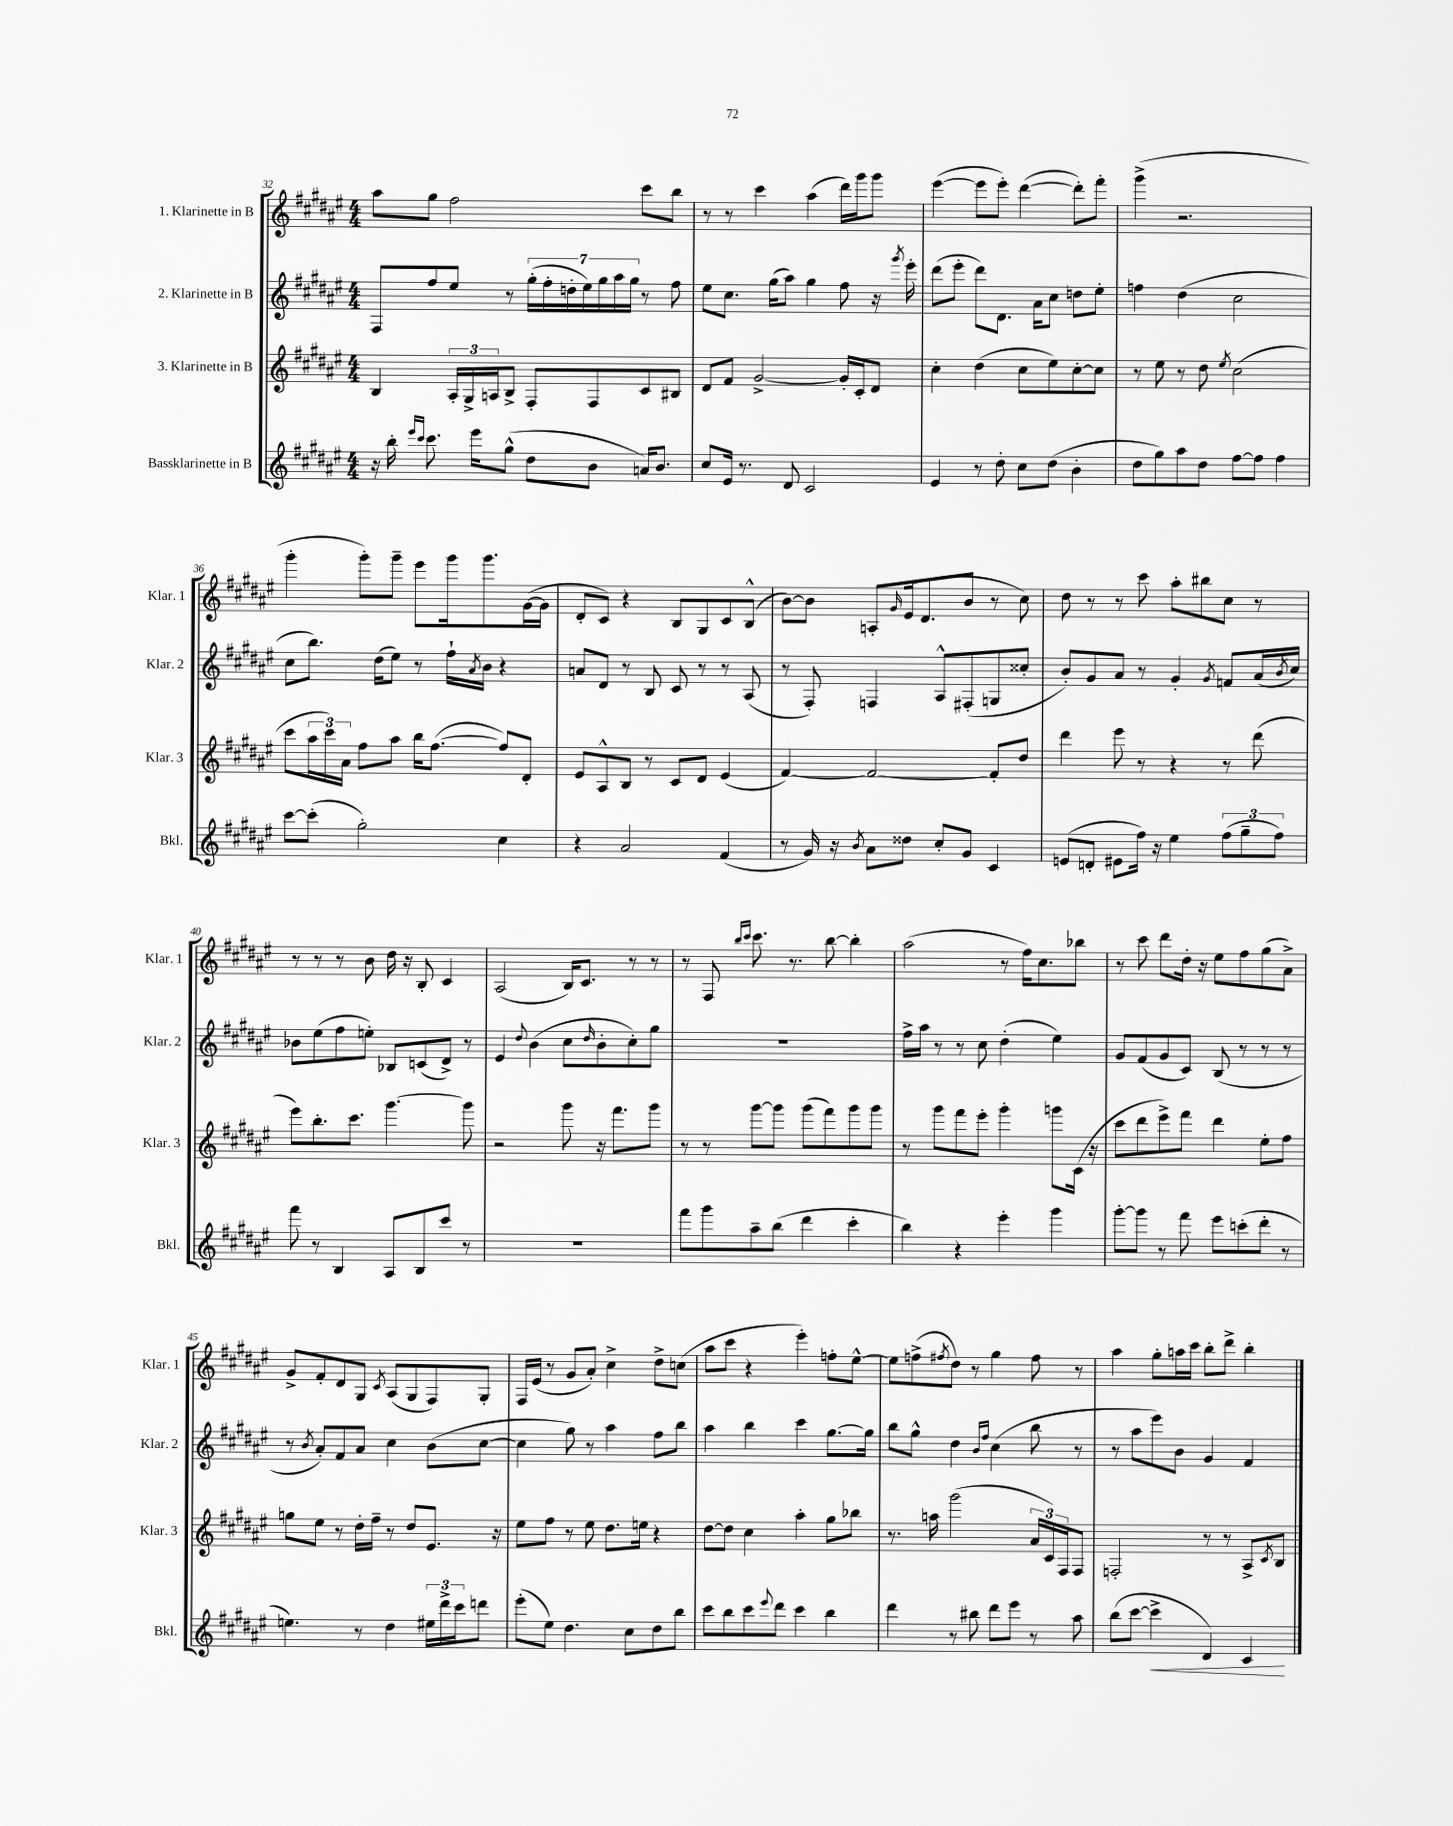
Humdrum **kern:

**kern	**dynam	**kern	**kern	**kern
*part4	*part4	*part3	*part2	*part1
*staff4	*staff4	*staff3	*staff2	*staff1
*I"Bassklarinette in B	*	*I"3. Klarinette in B	*I"2. Klarinette in B	*I"1. Klarinette in B
*I'Bkl.	*	*I'Klar. 3	*I'Klar. 2	*I'Klar. 1
*clefG2	*	*clefG2	*clefG2	*clefG2
*k[f#c#g#d#a#e#]	*	*k[f#c#g#d#a#e#]	*k[f#c#g#d#a#e#]	*k[f#c#g#d#a#e#]
*M4/4	*	*M4/4	*M4/4	*M4/4
=32	=32	=32	=32	=32
16r	.	4B/	8F#/L	8aa#\L
16bb'\	.	.	.	.
16qqeee#/LL	.	.	.	.
16qqccc#/JJ	.	.	.	.
8.ccc#\	.	.	8ff#/	8gg#\J
.	.	24A#'/LL	8ee#/J	2ff#\
.	.	24G#^/	.	.
16eee#\KL	.	.	.	.
.	.	24An/J	.	.
(8gg#^^\J	.	8B^/J	8r	.
8dd#\L	.	8F#'/L	(28gg#'\LL	.
.	.	.	28ff#'\	.
.	.	.	28ddn'\	.
.	.	.	28ee#\)	.
8b\J	.	8F#/	.	.
.	.	.	28gg#\	.
.	.	.	28aa#\	.
.	.	.	28gg#\JJ	.
16an/KL)	.	8c#/	8r	8ccc#\L
8.b/J	.	.	.	.
.	.	8B#X/J	8ff#\	8bb\J
=33	=33	=33	=33	=33
8cc#/L	.	8d#/L	8ee#\L	8r
16e#/Jk	.	8f#/J	8.cc#\J	8r
8.r	.	.	.	.
.	.	[2g#^/	.	4ccc#\
.	.	.	(16gg#\KL	.
8d#/	.	.	8aa#\J)	.
2c#/	.	.	4gg#\	(4aa#\
.	.	16g#'/LL]	8ff#\	16ddd#\LL)
.	.	16c#'/J	.	16ggg#\J
.	.	8d#/J	16r	8ggg#\J
.	.	.	8qggg#/	.
.	.	.	16eee#'\	.
=34	=34	=34	=34	=34
4e#/	.	4cc#'\	(8ddd#\L	([4eee#\
.	.	.	8eee#'\J	.
8r	.	(4dd#\	8ddd#\L)	8eee#\L]
8dd#'\	.	.	8.d#\J	8eee#'\J)
8cc#\L	.	8cc#\L	.	([4ddd#\
.	.	.	16a#\KL	.
(8dd#\J	.	8ee#\)	8cc#\J	.
4b'\	.	[8cc#'\	8ddn\L	8ddd#'\L])
.	.	8cc#\J]	8ee#'\J	8fff#'\J
=35	=35	=35	=35	=35
8dd#\L	.	8r	4ffn\	(4ggg#^\
8gg#\)	.	8ee#\	.	.
8aa#\	.	8r	(4dd#\	2.r
8dd#\J	.	8dd#\	.	.
.	.	8qee#/	.	.
[8ff#\L	.	(2cc#\	2cc#\	.
8ff#\J]	.	.	.	.
4ff#\	.	.	.	.
!!LO:LB:g=z
=36	=36	=36	=36	=36
[8ccc#\L	.	8ccc#\L	8cc#\L	4ggg#'\
(8ccc#'\J]	.	24aa#\L	8.bb\J)	.
.	.	24ccc#\)	.	.
.	.	24a#\JJ	.	.
2gg#'\)	.	8ff#\L	.	8ggg#'\L)
.	.	.	(16dd#\KL	.
.	.	8aa#\J	8ee#\J)	8ggg#~\J
.	.	16bb\KL	8r	8eee#\L
.	.	([8.ff#\J	.	.
.	.	.	16ff#`\LL	16ggg#\k
.	.	.	8qa#/	.
.	.	.	16b\JJ	8.ggg#\
4cc#\	.	8ff#/L])	4r	.
.	.	8d#'/J	.	([16g#\L
.	.	.	.	16g#\JJ]
=37	=37	=37	=37	=37
4r	.	8e#/L	8an/L	8d#'/L
.	.	8A#^^/	8d#/J	8c#/J)
2a#/	.	8B/J	8r	4r
.	.	8r	8B/	.
.	.	8c#/L	8c#/	8B/L
.	.	8d#/J	8r	8G#/
(4f#/	.	(4e#/	8r	8c#/
.	.	.	(8A#/	(8B^^/J
=38	=38	=38	=38	=38
8r	.	[4f#/)	8r	[8b\L)
16g#/)	.	.	8F#'/)	8b\J]
16r	.	.	.	.
8qb/	.	.	.	.
8a#\L	.	2f#/_	4Fn/	8An'/L
.	.	.	.	16qqg#/
8dd##X\J	.	.	.	(16e#/k
.	.	.	.	8.d#/
8cc#'/L	.	.	8A#^^/L	.
8g#/J	.	.	(8F#X'/	8b/J
4c#/	.	8f#'/L]	8Gn/	8r
.	.	8dd#/J	8cc##X'/J	8cc#\)
=39	=39	=39	=39	=39
(8en/L	.	4ddd#\	8b'/L)	8dd#\
8dn'/J	.	.	8g#/	8r
8e#X\L	.	8eee#\	8a#/J	8r
16ff#\Jk)	.	8r	8r	8ccc#\
16r	.	.	.	.
4ee#\	.	4r	4g#'/	8aa#'\L
.	.	.	.	8bb#X\
.	.	.	8qg#/	.
(12ff#\L	.	8r	8fn/L	8cc#\J
12gg#~\	.	.	.	.
.	.	(8ddd#\	(16a#/L	8r
12ff#\J)	.	.	.	.
.	.	.	8qb/	.
.	.	.	16cc#/JJ)	.
!!LO:LB:g=z
=40	=40	=40	=40	=40
8fff#\	.	8eee#\L)	8b-X\L	8r
8r	.	8.bb'\	(8ee#\	8r
4B/	.	.	8ff#\	8r
.	.	8.ccc#\J	.	.
.	.	.	8een'\J)	8b\
8A#/L	.	[4.ggg#\	8B-X/L	16dd#\
.	.	.	.	16r
8B/	.	.	(8cn/	8B'/
8ccc#/J	.	.	8d#^/J)	4c#/
8r	.	8ggg#\]	8r	.
=41	=41	=41	=41	=41
1r	.	2r	4e#/	(2A#/
.	.	.	8qqdd#/	.
.	.	.	(4b\	.
.	.	8ggg#\	8cc#\L	16B/KL)
.	.	.	.	8.c#/J
.	.	.	16qqdd#/	.
.	.	16r	8b'\	.
.	.	8.fff#\L	.	.
.	.	.	8cc#'\)	8r
.	.	8ggg#\J	8gg#\J	8r
=42	=42	=42	=42	=42
8fff#\L	.	8r	1r	8r
8ggg#\	.	8r	.	8F#/
.	.	.	.	16qqbb/LL
.	.	.	.	16qqccc#/JJ
8aa#~\	.	[8ggg#\L	.	8.ccc#\
(8bb\J	.	8ggg#\J]	.	.
.	.	.	.	8.r
4ddd#\	.	(8ggg#\L	.	.
.	.	8fff#\)	.	[8bb\
4ccc#'\	.	8ggg#\	.	4bb'\]
.	.	8ggg#\J	.	.
=43	=43	=43	=43	=43
4bb\)	.	8r	16ff#^\LL	(2aa#\
.	.	.	16aa#\JJ	.
.	.	8ggg#\L	8r	.
4r	.	8fff#\	8r	.
.	.	8eee#'\J	8cc#\	.
4eee#'\	.	4ggg#'\	(4dd#'\	8r
.	.	.	.	16ff#\KL)
.	.	.	.	8.cc#\
4ggg#\	.	8gggn\L	4ee#\)	.
.	.	(16c#\Jk	.	8bb-X\J
.	.	16r	.	.
=44	=44	=44	=44	=44
[8ggg#'\L	.	8ccc#\L	8g#/L	8r
8ggg#\J]	.	8ddd#\	(8f#/	8ccc#\
8r	.	8eee#^\)	8g#/	8ddd#\L
8fff#\	.	8fff#\J	8c#/J)	16dd#'\Jk
.	.	.	.	16r
8eee#\L	.	4ddd#\	(8B/	8ee#\L
(8cccn'\	.	.	8r	8ff#\
8ddd#'\J	.	8ee#'\L	8r	(8gg#\
8r	.	8ff#\J	8r	8a#^\J)
!!LO:LB:g=z
=45	=45	=45	=45	=45
4.een\)	.	8ggn\L	8r	8g#^/L
.	.	.	8qb/	.
.	.	8ee#\J	8a#'/L)	8f#'/
.	.	8r	8f#/	8d#/
8r	.	16dd#'\LL	8a#/J	8G#/J
.	.	16ff#~\JJ	.	.
.	.	.	.	8qc#/
4dd#\	.	8r	4cc#\	(8A#/L
.	.	8dd#/L	.	8G#/
24ee#X\LL	.	8.e#/J	(8b\L	8F#/)
24ddd#^\	.	.	.	.
24ccc#\J	.	.	.	.
8dddn\J	.	.	[8cc#\J	8G#'/J
.	.	16r	.	.
=46	=46	=46	=46	=46
(8eee#'\L	.	8ee#\L	4cc#\]	16F#/LL
.	.	.	.	(16e#/JJ
8ee#\J)	.	8ff#\J	.	8r
4.dd#\	.	8r	8gg#\)	8g#/L
.	.	8ee#\	8r	8a#'/J)
.	.	8.dd#\L	4aa#\	4cc#^\
8cc#\L	.	.	.	.
.	.	16een\Jk	.	.
8dd#\	.	4r	8ff#\L	8dd#^\L
8bb\J	.	.	8bb\J	(8ccn\J
=47	=47	=47	=47	=47
8ccc#\L	.	[8dd#\L	4aa#\	8aa#\L
8bb\	.	8dd#\J]	.	8ccc#\J
8ccc#\	.	4cc#\	4bb\	4r
8qqeee#/	.	.	.	.
8ddd#\J	.	.	.	.
4ccc#\	.	4aa#'\	4ccc#\	4eee#'\)
4bb\	.	8gg#\L	[8.gg#\L	8ffn'\L
.	.	8bb-X\J	.	[8ee#^^\J
.	.	.	16gg#\Jk]	.
=48	=48	=48	=48	=48
4ddd#\	.	8.r	8bb\L	8ee#\L]
.	.	.	8gg#^^\J	(8ffn^\
.	.	16aan\	.	.
.	.	.	.	8qff#X/
8r	.	(2ggg#\	4dd#\	8dd#\J)
8bb#X\	.	.	.	8r
.	.	.	16qqb/LL	.
.	.	.	16qqff#/JJ	.
8ddd#\L	.	.	(4cc#\	4gg#\
8eee#\J	.	.	.	.
8r	.	24a#/LL	8bb\	8ff#\
.	.	24c#/)	.	.
.	.	24F#/J	.	.
8aa#\	.	8F#/J	8r	8r
=49	=49	=49	=49	=49
(8bb\L	.	2Fn'/	8r	4aa#\
[8ccc#\J	.	.	8aa#\L	.
!	!LO:HP:b	!	!	!
4ccc#^\]	<	.	8eee#\)	8gg#'\L
.	.	.	8b\J	16aan\L
.	.	.	.	16ccc#\JJ
4d#/)	.	8r	4g#/	8bb'\L
.	.	8r	.	8ddd#^\J
4c#/	.	8A#^/L	4f#/	4bb'\
.	.	8qc#/	.	.
.	.	8B/J	.	.
.	[	.	.	.
==	==	==	==	==
*-	*-	*-	*-	*-
